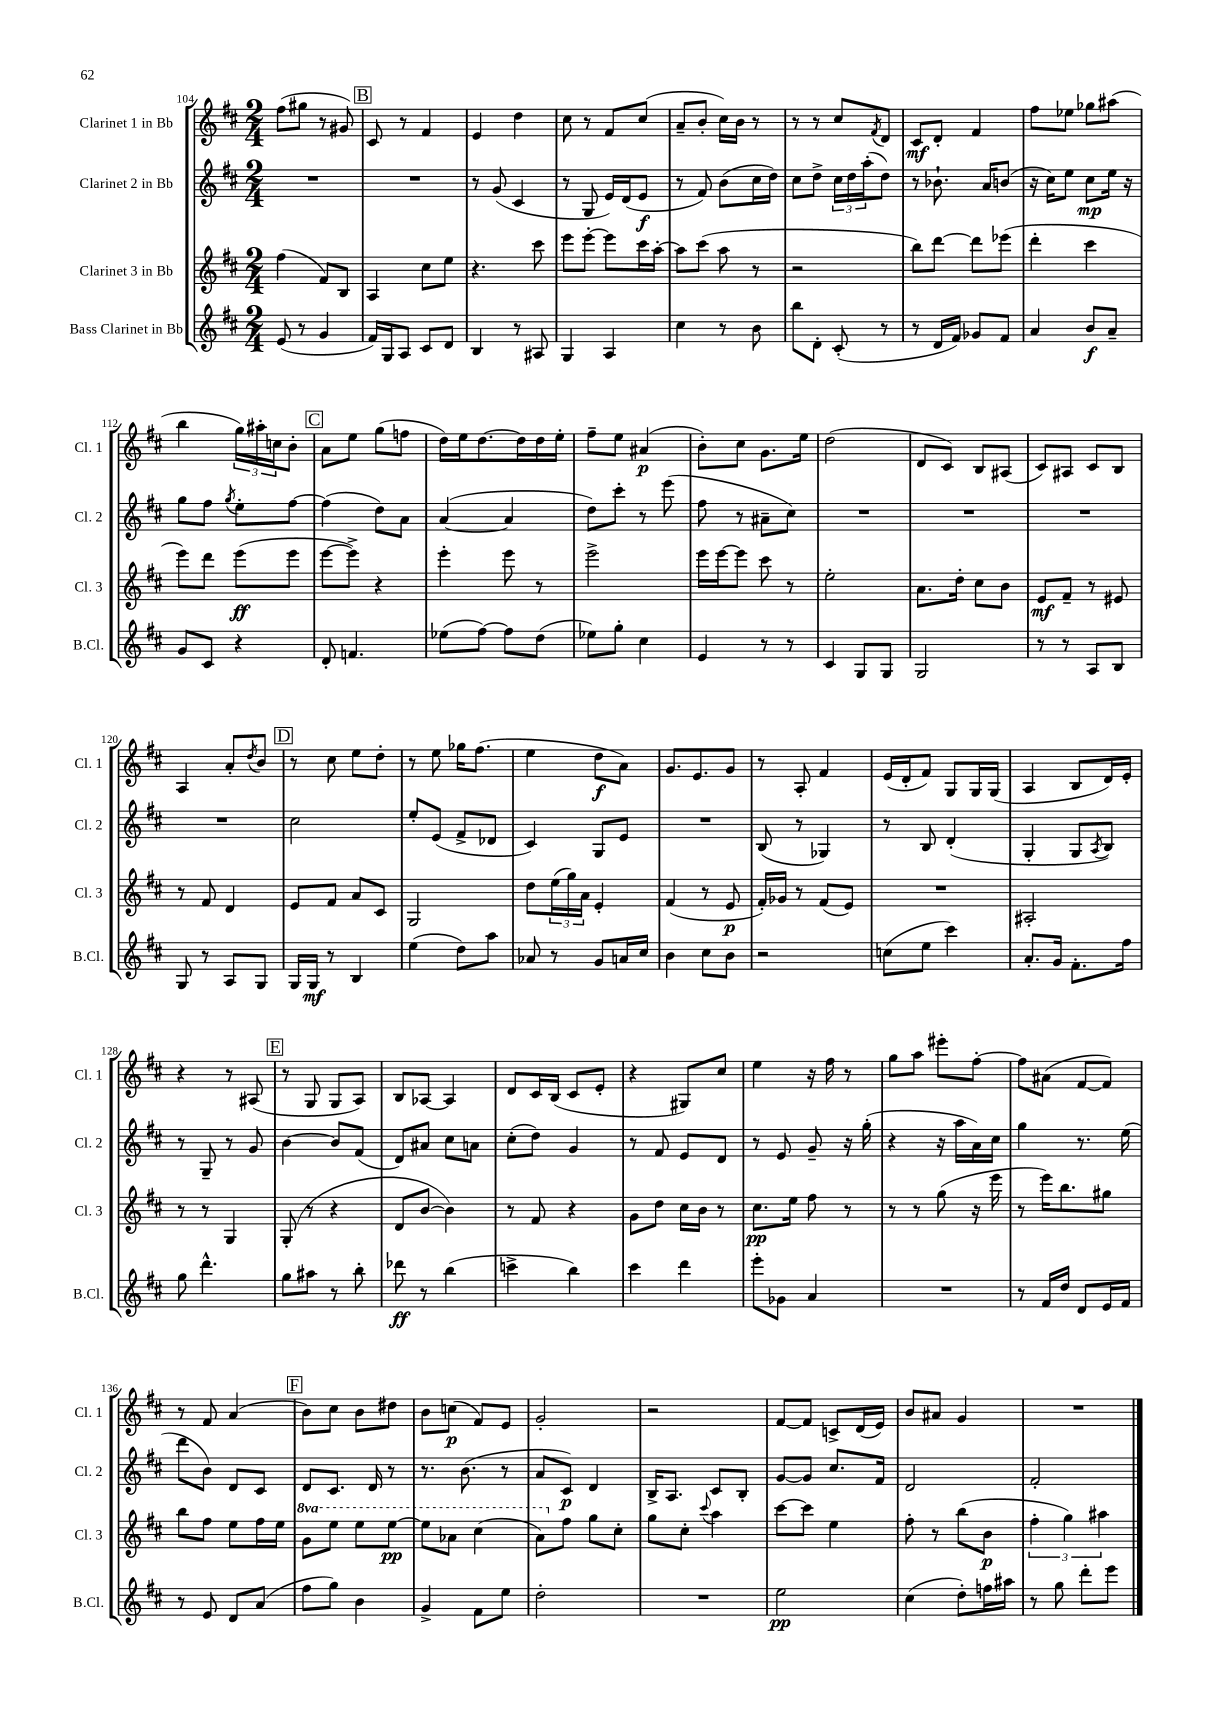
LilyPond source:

<<
\new StaffGroup <<
\new Staff = "s0" \with { instrumentName = "Clarinet 1 in Bb" shortInstrumentName = "Cl. 1" } {
    \clef treble \key d \major \numericTimeSignature \time 2/4
    fis''8( gis''8 r8 gis'8) |
    \mark \markup { \box "B" } cis'8 r8 fis'4 |
    e'4 d''4 |
    cis''8 r8 fis'8 cis''8( |
    a'8-- b'8-. cis''16) b'16 r8 |
    r8 r8 cis''8 \acciaccatura { fis'8 } d'8 |
    cis'8\mf d'8-. fis'4 |
    fis''8 ees''8 ges''8 ais''8( |
    b''4 \tuplet 3/2 { g''16) ais''16-. c''16 } b'8-. |
    \mark \markup { \box "C" } a'8 e''8 g''8( f''8 |
    d''16) e''16 d''8.~ d''16 d''16 e''16-. |
    fis''8-- e''8 ais'4\p( |
    b'8-.) cis''8 g'8. e''16 |
    d''2( |
    d'8 cis'8) b8 ais8( |
    cis'8) ais8 cis'8 b8 |
    a4 a'8-. \acciaccatura { d''8 } b'8 |
    \mark \markup { \box "D" } r8 cis''8 e''8 d''8-. |
    r8 e''8 ges''16 fis''8.( |
    e''4 d''8\f a'8) |
    g'8. e'8. g'8 |
    r8 a8-. fis'4 |
    e'16( d'16-. fis'8) g8 g16 g16( |
    a4 b8 d'16) e'16-. |
    r4 r8 ais8( |
    \mark \markup { \box "E" } r8 g8 g8 a8) |
    b8 aes8~ aes4 |
    d'8 cis'16 b16( cis'8 e'8-. |
    r4 gis8) cis''8 |
    e''4 r16 fis''16 r8 |
    g''8 a''8 eis'''8-. fis''8~-. |
    fis''8 ais'8( fis'8~ fis'8) |
    r8 fis'8 a'4( |
    \mark \markup { \box "F" } b'8) cis''8 b'8 dis''8 |
    b'8 c''8\p( fis'8) e'8 |
    g'2-. |
    r2 |
    fis'8~ fis'8 c'8-> d'16( e'16) |
    b'8 ais'8 g'4 |
    R2 \bar "|." |
}
\new Staff = "s1" \with { instrumentName = "Clarinet 2 in Bb" shortInstrumentName = "Cl. 2" } {
    \clef treble \key d \major \numericTimeSignature \time 2/4
    R2 |
    \mark \markup { \box "B" } R2 |
    r8 g'8( cis'4 |
    r8 g8 e'16) d'16( e'8\f |
    r8 fis'8) b'8( cis''16 d''16) |
    cis''8 d''8-> \tuplet 3/2 { cis''16 d''16 a''16-.( } d''8) |
    r8 bes'8.-! a'16 b'8( |
    r16 cis''16) e''8 cis''8\mp e''16 r16 |
    g''8 fis''8 \acciaccatura { g''8 } e''8-. fis''8~ |
    \mark \markup { \box "C" } fis''4( d''8) a'8 |
    a'4~( a'4 |
    d''8) cis'''8-. r8 e'''8( |
    fis''8 r8 ais'8-- cis''8) |
    R2 |
    R2 |
    R2 |
    R2 |
    \mark \markup { \box "D" } cis''2 |
    e''8-. e'8( fis'8-> des'8 |
    cis'4) g8 e'8 |
    R2 |
    b8( r8 ges4) |
    r8 b8 d'4-.( |
    g4-. g8 \acciaccatura { a8 } b8) |
    r8 g8-- r8 g'8 |
    \mark \markup { \box "E" } b'4~ b'8 fis'8( |
    d'8) ais'8 cis''8 a'8 |
    cis''8-.( d''8) g'4 |
    r8 fis'8 e'8 d'8 |
    r8 e'8 g'8-- r16 g''16-.( |
    r4 r16 a''16 a'16) cis''16 |
    g''4 r8. e''16( |
    d'''8 b'8) d'8 cis'8 |
    \mark \markup { \box "F" } d'8 cis'8. d'16 r8 |
    r8. b'8.( r8 |
    a'8 cis'8\p) d'4 |
    b16-> a8. cis'8 b8-. |
    g'8~ g'8 cis''8. fis'16 |
    d'2 |
    fis'2-. \bar "|." |
}
\new Staff = "s2" \with { instrumentName = "Clarinet 3 in Bb" shortInstrumentName = "Cl. 3" } {
    \clef treble \key d \major \numericTimeSignature \time 2/4 \set Staff.ottavationMarkups = #ottavation-simple-ordinals
    fis''4( fis'8) b8 |
    \mark \markup { \box "B" } a4 cis''8 e''8 |
    r4. cis'''8 |
    e'''8 e'''8~-. e'''8 cis'''16 a''16~-. |
    a''8 cis'''8( a''8 r8 |
    r2 |
    b''8) d'''8~ d'''8 ees'''8( |
    d'''4-. cis'''4 |
    e'''8) d'''8 e'''8\ff( e'''8 |
    \mark \markup { \box "C" } e'''8~ e'''8->) r4 |
    e'''4-. e'''8 r8 |
    e'''2-> |
    e'''16 e'''16~ e'''8 cis'''8 r8 |
    e''2-. |
    a'8. d''16-. cis''8 b'8 |
    e'8\mf fis'8-- r8 eis'8 |
    r8 fis'8 d'4 |
    \mark \markup { \box "D" } e'8 fis'8 a'8 cis'8 |
    g2 |
    d''8 \tuplet 3/2 { e''16( g''16) a'16 } e'4-. |
    fis'4( r8 e'8\p |
    fis'16-.) ges'16 r8 fis'8( e'8) |
    R2 |
    ais2-. |
    r8 r8 g4 |
    \mark \markup { \box "E" } g8-.( r8 r4 |
    d'8 b'8~ b'4) |
    r8 fis'8 r4 |
    g'8 d''8 cis''16 b'16 r8 |
    cis''8.\pp e''16 fis''8 r8 |
    r8 r8 g''8( r16 e'''16 |
    r8 e'''16) b''8. gis''8 |
    b''8 fis''8 e''8 fis''16 e''16 |
    \mark \markup { \box "F" } \ottava #1 g''8 e'''8 e'''8 e'''8~\pp |
    e'''8 aes''8 cis'''4( |
    a''8) \ottava #0 fis''8 g''8 cis''8-. |
    g''8 cis''8-. \appoggiatura { cis'''8 } a''4 |
    cis'''8~ cis'''8 e''4 |
    fis''8-. r8 b''8( b'8\p |
    \tuplet 3/2 { fis''4-. g''4) ais''4 } \bar "|." |
}
\new Staff = "s3" \with { instrumentName = "Bass Clarinet in Bb" shortInstrumentName = "B.Cl." } {
    \clef treble \key d \major \numericTimeSignature \time 2/4
    e'8( r8 g'4 |
    \mark \markup { \box "B" } fis'16) g16 a8 cis'8 d'8 |
    b4 r8 ais8 |
    g4 a4 |
    cis''4 r8 b'8 |
    b''8 d'8-. cis'8-.( r8 |
    r8 d'16 fis'16) ges'8 fis'8 |
    a'4 b'8\f a'8-- |
    g'8 cis'8 r4 |
    \mark \markup { \box "C" } d'8-. f'4. |
    ees''8( fis''8~) fis''8 d''8( |
    ees''8) g''8-. cis''4 |
    e'4 r8 r8 |
    cis'4 g8 g8 |
    g2 |
    r8 r8 a8 b8 |
    g8 r8 a8 g8 |
    \mark \markup { \box "D" } g16 g16\mf r8 b4 |
    e''4( d''8) a''8 |
    aes'8 r8 g'8 a'16 cis''16 |
    b'4 cis''8 b'8 |
    r2 |
    c''8( e''8 cis'''4) |
    a'8.-. g'16 fis'8.-. fis''16 |
    g''8 d'''4.-^ |
    \mark \markup { \box "E" } g''8 ais''8 r8 b''8-. |
    des'''8\ff r8 b''4( |
    c'''4-> b''4) |
    cis'''4 d'''4 |
    e'''8-. ges'8 a'4 |
    R2 |
    r8 fis'16 d''16 d'8 e'16 fis'16 |
    r8 e'8 d'8 a'8( |
    \mark \markup { \box "F" } fis''8 g''8) b'4 |
    g'4-> fis'8 e''8 |
    d''2-. |
    R2 |
    e''2\pp |
    cis''4( d''8-.) f''16 ais''16 |
    r8 g''8 d'''8-. e'''8 \bar "|." |
}
>>
>>
\layout { \context { \Score currentBarNumber = #104 } }
